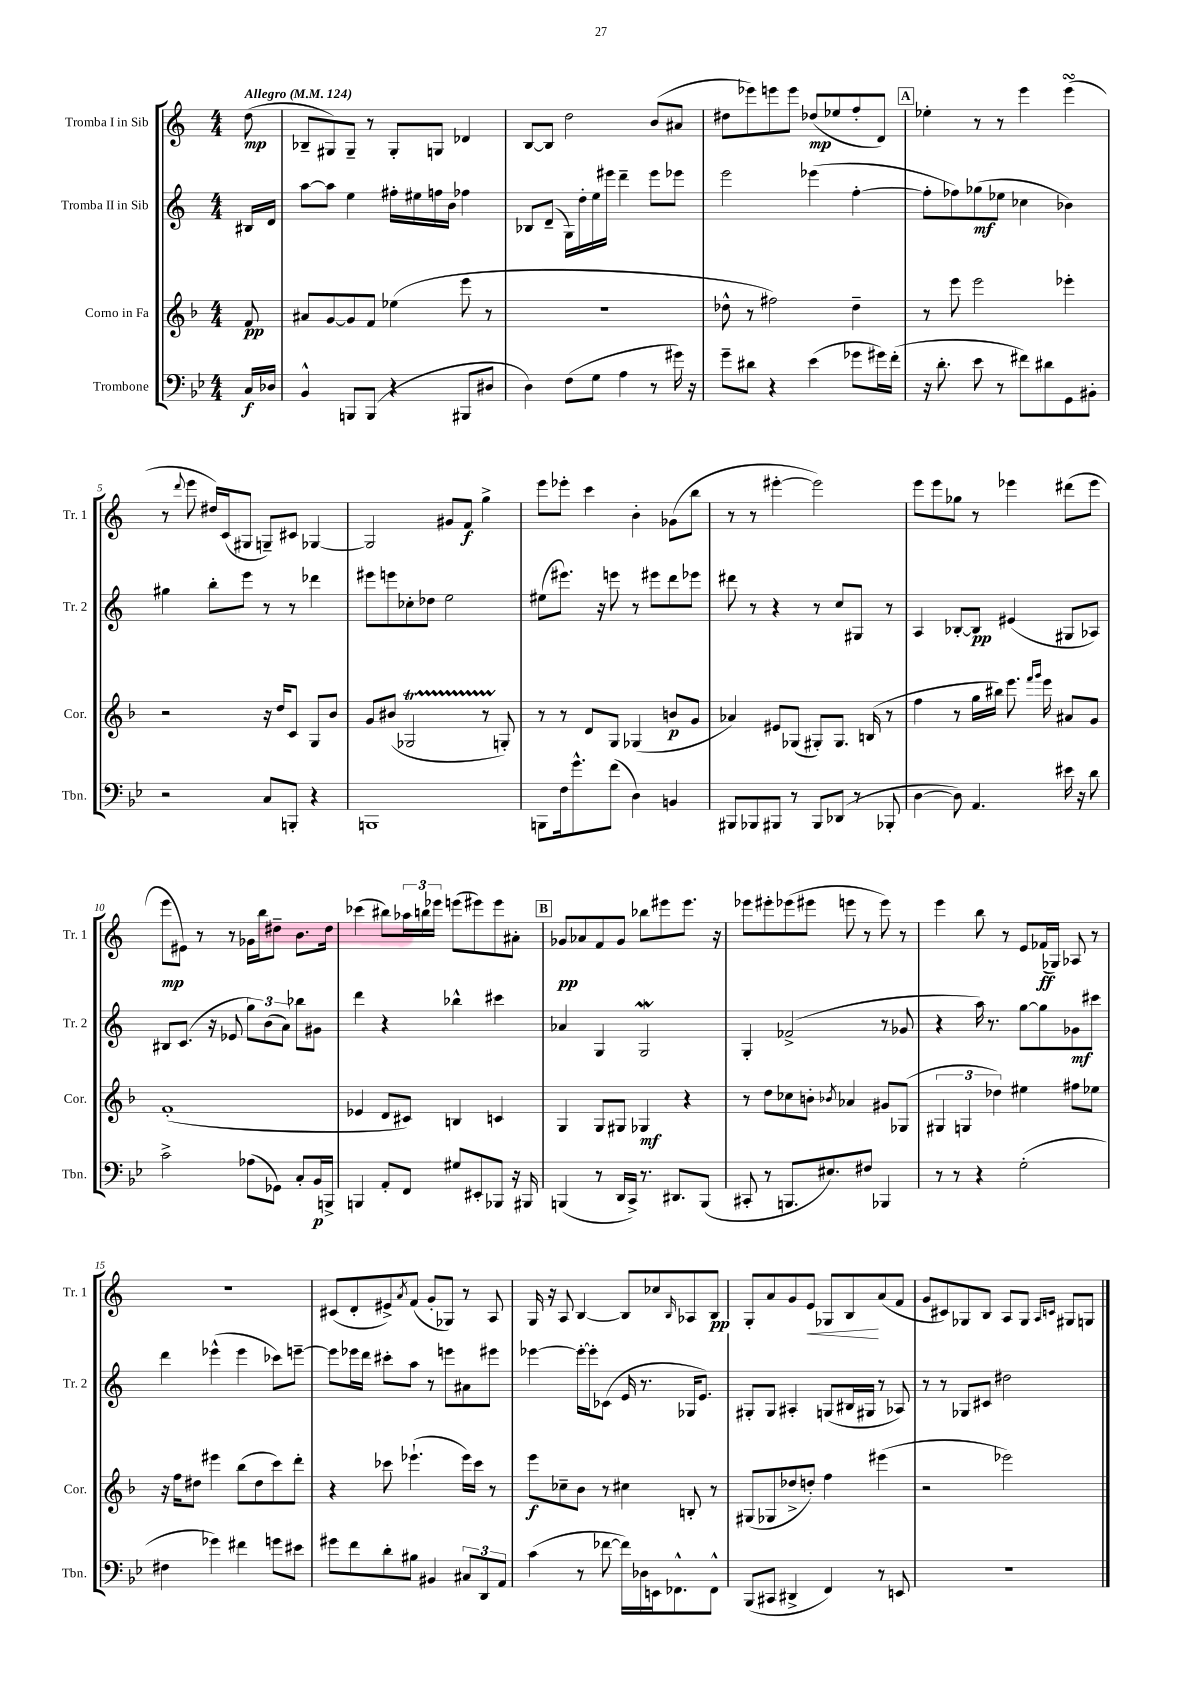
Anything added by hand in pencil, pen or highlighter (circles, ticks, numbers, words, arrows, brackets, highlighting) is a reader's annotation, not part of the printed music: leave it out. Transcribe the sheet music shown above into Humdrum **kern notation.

**kern	**dynam	**kern	**dynam	**kern	**dynam	**kern	**dynam
*part4	*part4	*part3	*part3	*part2	*part2	*part1	*part1
*staff4	*staff4	*staff3	*staff3	*staff2	*staff2	*staff1	*staff1
*I"Trombone	*	*I"Corno in Fa	*	*I"Tromba II in Sib	*	*I"Tromba I in Sib	*
*I'Tbn.	*	*I'Cor.	*	*I'Tr. 2	*	*I'Tr. 1	*
*clefF4	*	*clefG2	*	*clefG2	*	*clefG2	*
*k[b-e-]	*	*k[b-]	*	*k[]	*	*k[]	*
*M4/4	*	*M4/4	*	*M4/4	*	*M4/4	*
*MM124	*	*MM124	*	*MM124	*	*MM124	*
=	=	=	=	=	=	=	=
!	!	!	!	!	!	!LO:TX:a:B:t=Allegro	!
16C/LL	f	8f/	pp	16B#X/LL	.	(8dd\	mp
16D-X/JJ	.	.	.	16d/JJ	.	.	.
=1	=1	=1	=1	=1	=1	=1	=1
4BB-^^/	.	8a#X/L	.	[8aa\L	.	8B-X~/L	.
.	.	[8g/	.	8aa\J]	.	8G#X/)	.
8BBBn/L	.	8g/]	.	4ee\	.	8G#~/J	.
(8BBB/J	.	8f/J	.	.	.	8r	.
4r	.	(4ee-X\	.	16ff#X'\LL	.	8G#'/L	.
.	.	.	.	16ee#X\	.	.	.
.	.	.	.	16ffn\	.	8Gn/J	.
.	.	.	.	16b\JJ	.	.	.
8BBB#X/L	.	8eee\	.	4ff-X\	.	4d-X/	.
8D#X/J	.	8r	.	.	.	.	.
=2	=2	=2	=2	=2	=2	=2	=2
4D\)	.	1r	.	8B-X/L	.	[8B/L	.
.	.	.	.	(8d~/J	.	8B/J]	.
(8F\L	.	.	.	16G\LL)	.	2dd\	.
.	.	.	.	16dd'\	.	.	.
8G\J	.	.	.	16ee\	.	.	.
.	.	.	.	16eee#X\JJ	.	.	.
4A\	.	.	.	4ddd~\	.	.	.
8r	.	.	.	8eee#\L	.	(8b/L	.
16g#X\)	.	.	.	8eee-X\J	.	8a#X/J	.
16r	.	.	.	.	.	.	.
=3	=3	=3	=3	=3	=3	=3	=3
8g~\L	.	8dd-X^^\	.	2eee\	.	8dd#X\L	.
8d#X\J	.	8r	.	.	.	8eee-X\)	.
4r	.	2ff#X\)	.	.	.	8eeen\	.
.	.	.	.	.	.	8eee\J	.
(4e-\	.	.	.	(4eee-X\	.	(8dd-X/L	mp
.	.	.	.	.	.	8ee-X/	.
8g-X\L	.	4dd-~\	.	[4ff'\	.	8ff'/	.
16g#X\L)	.	.	.	.	.	8d/J)	.
(16f'\JJ	.	.	.	.	.	.	.
!!LO:REH:place=s1:t=A
=4	=4	=4	=4	=4	=4	=4	=4
16r	.	8r	.	8ff'\L]	.	4ee-X'\	.
8.d'\	.	.	.	.	.	.	.
.	.	8eee\	.	8ff-X\)	.	.	.
8e-\	.	2eee\	.	(8gg-X\	mf	8r	.
8r	.	.	.	8ee-X\J	.	8r	.
8f#X\L)	.	.	.	4cc-X\	.	4eee\	.
8d#X\	.	.	.	.	.	.	.
8GG\	.	4eee-X'\	.	4b-X\)	.	(4eeesSsS\	.
8BB#X'\J	.	.	.	.	.	.	.
!!LO:LB:g=z
=5	=5	=5	=5	=5	=5	=5	=5
2r	.	2r	.	4gg#X\	.	8r	.
.	.	.	.	.	.	8qqddd/	.
.	.	.	.	.	.	8eee\	.
.	.	.	.	8bb'\L	.	16dd#X/LL)	.
.	.	.	.	.	.	(16c/J	.
.	.	.	.	8eee\J	.	8G#X/J	.
8C/L	.	16r	.	8r	.	8Gn~/L)	.
.	.	16dd/KL	.	.	.	.	.
8BBBn'/J	.	8c/J	.	8r	.	8c#X/J	.
4r	.	8G/L	.	4ddd-X\	.	[4G-X/	.
.	.	8b-/J	.	.	.	.	.
=6	=6	=6	=6	=6	=6	=6	=6
1BBBn	.	8g/L	.	8eee#X\L	.	2G-/]	.
.	.	(8b#X/J	.	8eeen\	.	.	.
.	.	2G-XT/	.	8cc-X'\	.	.	.
.	.	.	.	8dd-X\J	.	.	.
.	.	.	.	2ee\	.	8g#X/L	.
.	.	.	.	.	.	8f/J	f
.	.	8r	.	.	.	4gg^\	.
.	.	8Gn'/)	.	.	.	.	.
=7	=7	=7	=7	=7	=7	=7	=7
8BBBn\L	.	8r	.	(8ee#X\L	.	8eee\L	.
16F\k	.	8r	.	8.eee#X\J)	.	8eee-X'\J	.
8.g^^\	.	.	.	.	.	.	.
.	.	8d/L	.	.	.	4ccc\	.
.	.	.	.	16r	.	.	.
(8f\J	.	8G/J	.	8eeen\	.	.	.
4D\)	.	(4G-X/	.	8r	.	4b'\	.
.	.	.	.	8eee#X\L	.	.	.
4BBn/	.	8bn/L	p	8ddd\	.	(8g-X\L	.
.	.	8g/J	.	8eee-X\J	.	8bb\J	.
=8	=8	=8	=8	=8	=8	=8	=8
8BBB#X/L	.	4a-X/)	.	8ddd#X\	.	8r	.
8BBB-X/	.	.	.	8r	.	8r	.
8BBB#X/J	.	8e#X/L	.	4r	.	[4eee#X'\	.
8r	.	(8G-X/J	.	.	.	.	.
8BBB#/L	.	8G#X'/L)	.	8r	.	2eee#\])	.
(8DD-X/J	.	8.G#/J	.	8cc/L	.	.	.
8r	.	.	.	8G#X/J	.	.	.
.	.	(16Bn/	.	.	.	.	.
8BBB-X'/	.	8r	.	8r	.	.	.
=9	=9	=9	=9	=9	=9	=9	=9
[4D\	.	4ff\	.	4A/	.	8eee\L	.
.	.	.	.	.	.	8eee\	.
8D\])	.	8r	.	[8B-X'/L	.	8gg-X\J	.
4.AA/	.	16gg\LL	.	8B-/J]	pp	8r	.
.	.	16bb#X\JJ)	.	.	.	.	.
.	.	8.eee\	.	(4e#X/	.	4eee-X\	.
.	.	16qqfff/LL	.	.	.	.	.
.	.	16qqggg/JJ	.	.	.	.	.
.	.	16eee\	.	.	.	.	.
16e#X\	.	8a#X/L	.	8G#X/L	.	(8ddd#X\L	.
16r	.	.	.	.	.	.	.
8d\	.	8g/J	.	8A-X/J)	.	8eee-\J	.
!!LO:LB:g=z
=10	=10	=10	=10	=10	=10	=10	=10
2c^\	.	(1f'	.	8B#X/L	.	8eee\L	mp
.	.	.	.	(8.c/J	.	8e#X\J)	.
.	.	.	.	.	.	8r	.
.	.	.	.	16r	.	.	.
.	.	.	.	8e-X/	.	8r	.
(8A-X\L	.	.	.	12gg\L)	.	16g-X\LL	.
.	.	.	.	.	.	16bb\J	.
.	.	.	.	(12b\	.	.	.
8GG-X\J)	.	.	.	.	.	8dd#X~\J	.
.	.	.	.	12a\J)	.	.	.
8C'/L	.	.	.	8bb-X\L	.	8.b\L	.
16BB-/L	p	.	.	8g#X\J	.	.	.
16BBBn^/JJ	.	.	.	.	.	16dd#\Jk	.
=11	=11	=11	=11	=11	=11	=11	=11
4BBBn/	.	4e-X/	.	4ddd\	.	(4ccc-X\	.
8AA'/L	.	8d/L	.	4r	.	8bb#X\L)	.
8FF/J	.	8c#X/J)	.	.	.	24aa-X\L	.
.	.	.	.	.	.	24bbn\	.
.	.	.	.	.	.	24eee-X\JJ	.
8G#X/L	.	4Bn/	.	4bb-X^^\	.	(8eeen\L	.
8EE#X'/	.	.	.	.	.	8eee#X\)	.
8BBB-X/J	.	4cn/	.	4ccc#X\	.	8eee#\	.
16r	.	.	.	.	.	8a#X'\J	.
16BBB#X/	.	.	.	.	.	.	.
!!LO:REH:place=s1:t=B
=12	=12	=12	=12	=12	=12	=12	=12
(4BBBn/	.	4G/	.	4a-X/	.	8g-X/L	pp
.	.	.	.	.	.	8a-X/	.
8r	.	8G/L	.	4G/	.	8f/	.
16DD/LL	.	8G#X/J	.	.	.	8g-/J	.
16CC^/JJ)	.	.	.	.	.	.	.
8.r	.	4G-X/	mf	2GW/	.	8bb-X\L	.
.	.	.	.	.	.	8eee#X\	.
8.DD#X/L	.	.	.	.	.	.	.
.	.	4r	.	.	.	8.eee#\J	.
(8BBB/J	.	.	.	.	.	.	.
.	.	.	.	.	.	16r	.
=13	=13	=13	=13	=13	=13	=13	=13
8CC#X'/	.	8r	.	4G'/	.	8eee-X\L	.
8r	.	8dd\L	.	.	.	8eee#X'\	.
8.BBBn/L	.	8cc-X\	.	(2f-X^/	.	(8eee-X\	.
.	.	8bn'\J	.	.	.	8eee#X\J	.
8.E#X/)	.	.	.	.	.	.	.
.	.	8qb-X/	.	.	.	.	.
.	.	4a-X/	.	.	.	8eeen\	.
8F#X/J	.	.	.	.	.	8r	.
4BBB-X/	.	8g#X/L	.	8r	.	8eee\)	.
.	.	(8G-X/J	.	8g-X/	.	8r	.
=14	=14	=14	=14	=14	=14	=14	=14
8r	.	6G#X/	.	4r	.	4eee\	.
8r	.	.	.	.	.	.	.
.	.	6Gn/	.	.	.	.	.
4r	.	.	.	16aa\)	.	8bb\	.
.	.	.	.	8.r	.	.	.
.	.	6dd-X\)	.	.	.	.	.
.	.	.	.	.	.	8r	.
(2G'\	.	4ee#X\	.	[8gg\L	.	8e/L	.
.	.	.	.	8gg\]	.	(16f-X/L	ff
.	.	.	.	.	.	16G-X/JJ)	.
.	.	8ff#X\L	.	8g-X\	mf	8A-X/	.
.	.	8ee-X\J	.	8ccc#X\J	.	8r	.
!!LO:LB:g=z
=15	=15	=15	=15	=15	=15	=15	=15
4F#X\	.	16r	.	4ddd\	.	1r	.
.	.	16ff\KL	.	.	.	.	.
.	.	8dd#X\J	.	.	.	.	.
4g-X\)	.	4eee#X\	.	(4eee-X^^\	.	.	.
4f#X\	.	(8bb-\L	.	4eee-\	.	.	.
.	.	8dd#\	.	.	.	.	.
8gn\L	.	8ccc\)	.	8ccc-X\L)	.	.	.
8e#X\J	.	8ddd'\J	.	[8eeen~\J	.	.	.
=16	=16	=16	=16	=16	=16	=16	=16
8g#X\L	.	4r	.	8eee\L]	.	(8c#X/L	.
8f\	.	.	.	16eee-X\L	.	8d'/	.
.	.	.	.	16ddd\JJ	.	.	.
8d'\	.	8ccc-X\	.	8ccc#X'\L	.	8e#X^/)	.
.	.	.	.	.	.	8qa/	.
8B#X\J	.	(4.eee-X`\	.	8aa\J	.	(8f/J	.
4BB#X/	.	.	.	8r	.	8g'/L	.
.	.	.	.	8eeen\L	.	8G-X/J)	.
12C#X/L	.	16eee-\LL)	.	8a#X\	.	8r	.
.	.	16ccc-\JJ	.	.	.	.	.
12DD/	.	.	.	.	.	.	.
.	.	8r	.	8eee#X\J	.	8A/	.
12AA/J	.	.	.	.	.	.	.
=17	=17	=17	=17	=17	=17	=17	=17
(4c\	.	8eee\L	f	[4eee-X\	.	16G/	.
.	.	.	.	.	.	16r	.
.	.	8cc-X~\	.	.	.	8A/	.
8r	.	8b-\J	.	16eee-'\LL_	.	[4B/	.
.	.	.	.	16eee-'\J]	.	.	.
[8f-X\	.	8r	.	(8c-X\J	.	.	.
16f-\LL])	.	4cc#X\	.	16e/	.	8B/L]	.
16D-X\	.	.	.	8.r	.	.	.
16EEn\J	.	.	.	.	.	8cc-X/	.
8.FF-X^^\	.	.	.	.	.	.	.
.	.	.	.	.	.	16qqB/	.
.	.	8Bn'/	.	16G-X/KL	.	8A-X/	.
.	.	.	.	8.e/J)	.	.	.
8FF-^^\J	.	8r	.	.	.	8B/J	pp
=18	=18	=18	=18	=18	=18	=18	=18
(8BBB-/L	.	(8G#X/L	.	8G#X'/L	.	8G'/L	.
8CC#X/J	.	8G-X/	.	8G#/J	.	8a/	.
4DD#X^/	.	8dd-X^/	.	4A#X'/	.	8g/	.
!	!	!	!	!	!	!	!LO:HP:b
.	.	8ddn'/J)	.	.	.	8e/J	<
4FF/)	.	4ff\	.	(8Gn/L	.	8G-X/L	.
.	.	.	.	16B#X/L	.	8B/	.
.	.	.	.	16G#X/JJ	.	.	.
8r	.	(4eee#X\	.	8r	.	(8a/	[
8EEn/	.	.	.	8A-X/)	.	8f/J	.
=19	=19	=19	=19	=19	=19	=19	=19
1r	.	2r	.	8r	.	8g/L	.
.	.	.	.	8r	.	8c#X/)	.
.	.	.	.	8G-X/L	.	8G-X/	.
.	.	.	.	8c#X/J	.	8B/J	.
.	.	2eee-X\)	.	2dd#X\	.	8A/L	.
.	.	.	.	.	.	8G-/J	.
.	.	.	.	.	.	16qqA/LL	.
.	.	.	.	.	.	16qqcn/JJ	.
.	.	.	.	.	.	8G#X/L	.
.	.	.	.	.	.	8Gn/J	.
==	==	==	==	==	==	==	==
*-	*-	*-	*-	*-	*-	*-	*-
